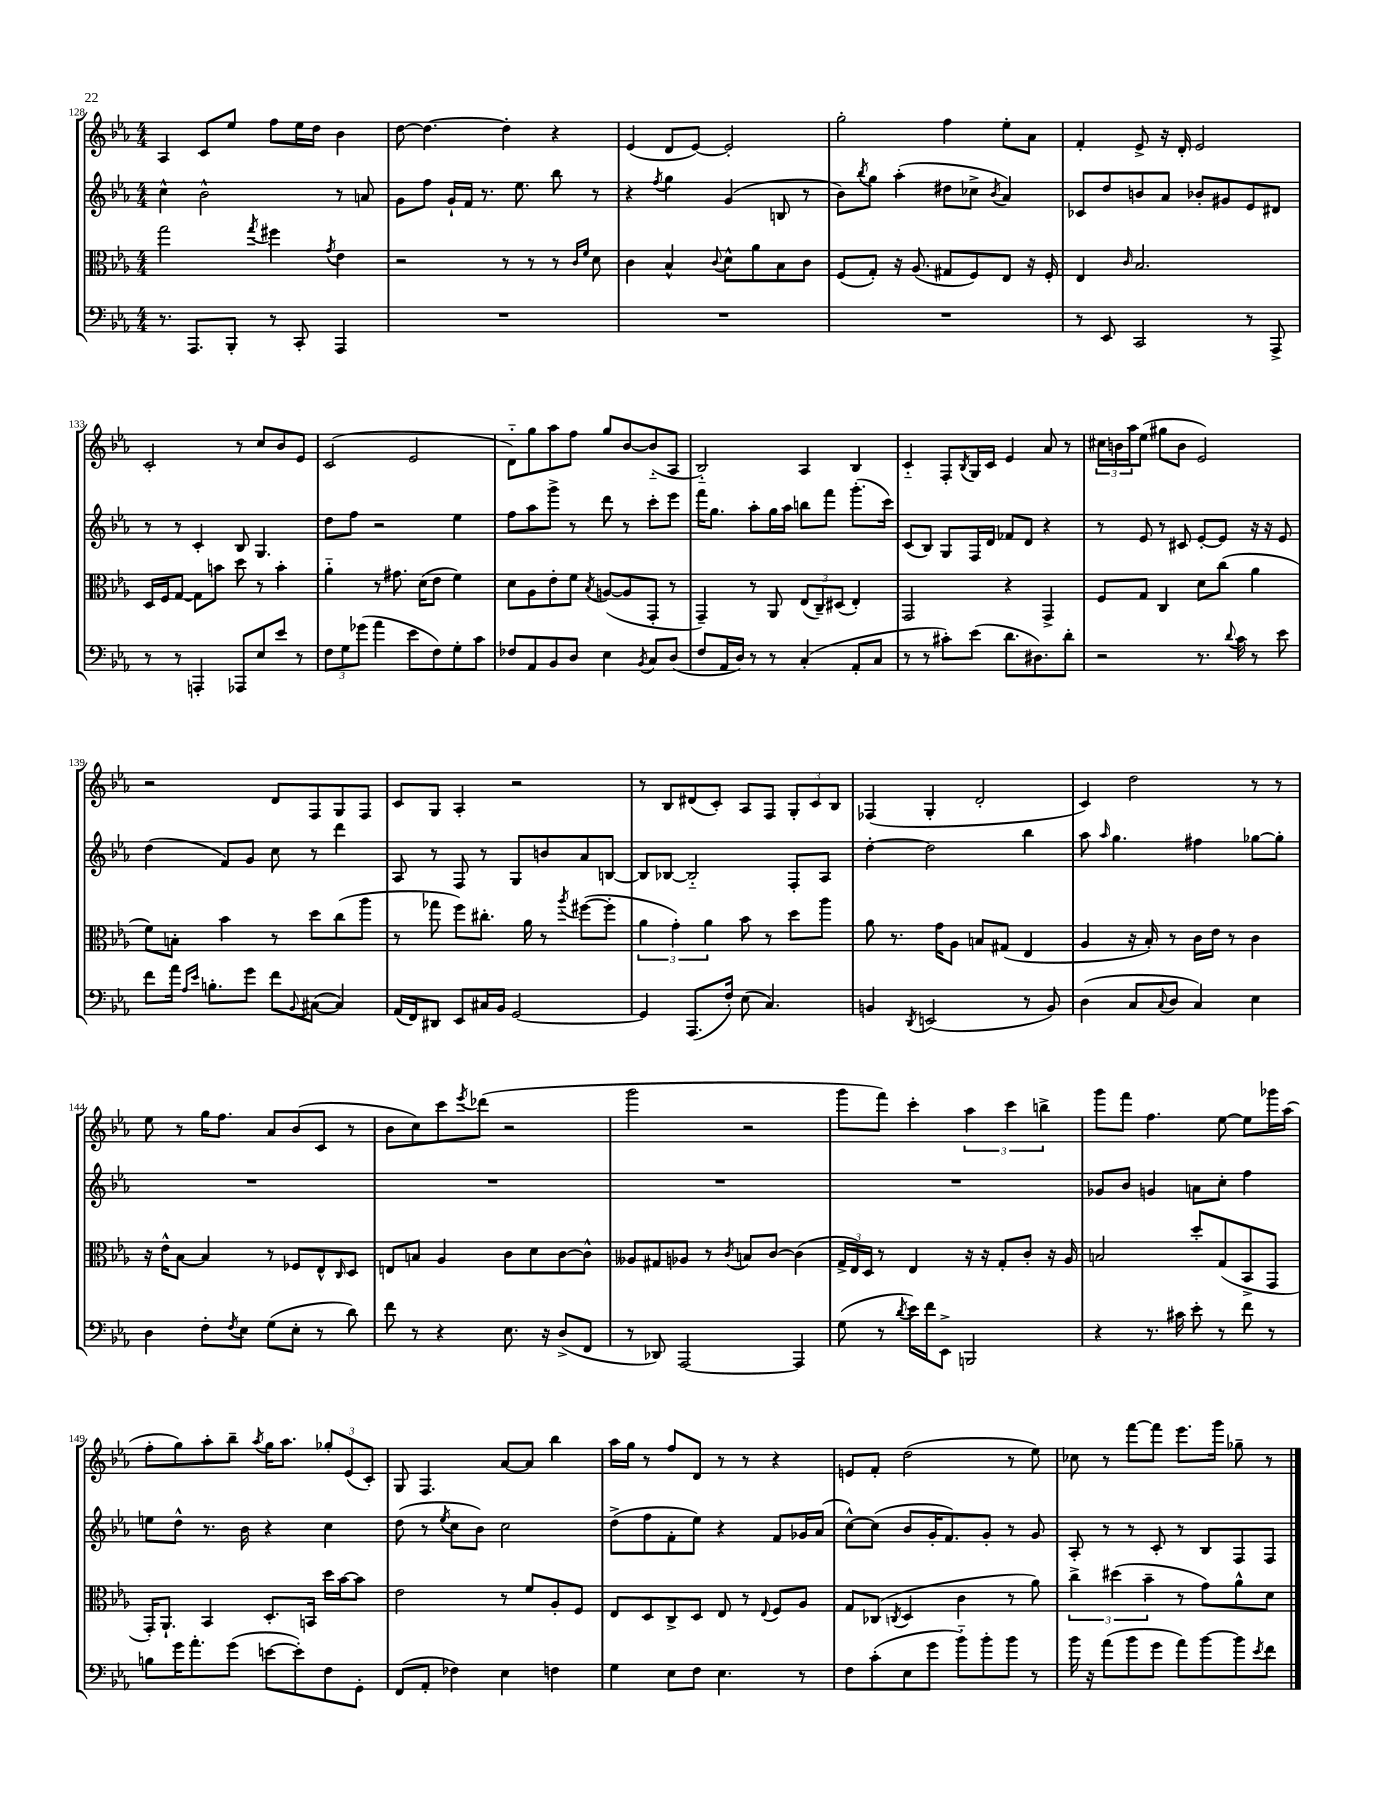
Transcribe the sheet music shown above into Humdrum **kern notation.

**kern	**kern	**kern	**kern
*part4	*part3	*part2	*part1
*staff4	*staff3	*staff2	*staff1
*clefF4	*clefC3	*clefG2	*clefG2
*k[b-e-a-]	*k[b-e-a-]	*k[b-e-a-]	*k[b-e-a-]
*M4/4	*M4/4	*M4/4	*M4/4
=128	=128	=128	=128
8.r	2gg\	4cc^^\	4A-/
8.AAA-/L	.	.	.
.	.	2b-^^\	8c/L
8BBB-'/J	.	.	8ee-/J
.	8qgg/	.	.
8r	4ff#X\	.	8ff\L
8CC'/	.	.	16ee-\L
.	.	.	16dd\JJ
.	8qg/	.	.
4AAA-/	4e-\	8r	4b-\
.	.	8an/	.
=129	=129	=129	=129
1r	2r	8g\L	[8dd\
.	.	8ff\J	4.dd\_
.	.	16g`/LL	.
.	.	16f/JJ	.
.	.	8.r	.
.	8r	.	4dd'\]
.	.	8.ee-\	.
.	8r	.	.
.	8r	8bb-\	4r
.	16qqc/LL	.	.
.	16qqf/JJ	.	.
.	8d\	8r	.
=130	=130	=130	=130
1r	4c\	4r	(4e-/
.	.	8qff/	.
.	4B-^^/	4gg\	8d/L
.	.	.	[8e-/J)
.	8qqc/	.	.
.	8d^^\L	(4g/	2e-'/]
.	8a-\	.	.
.	8B-\	8Bn/	.
.	8c\J	8r	.
=131	=131	=131	=131
1r	(8F/L	8b-\L)	2gg'\
.	.	8qbb-/	.
.	8G'/J)	8gg\J	.
.	16r	(4aa-'\	.
.	(8.A-/	.	.
.	8G#X/L	8dd#X\L	4ff\
.	8F/)	8cc-X^\J	.
.	.	8qb-/	.
.	8E-/J	4a-/)	8ee-'\L
.	16r	.	8a-\J
.	16F'/	.	.
=132	=132	=132	=132
8r	4E-/	8c-X/L	4f'/
8EE-/	.	8dd/	.
.	16qqc/	.	.
2CC/	2.B-/	8bn/	8e-^/
.	.	8a-/J	16r
.	.	.	16d'/
.	.	8b-X'/L	2e-/
.	.	8g#X/	.
8r	.	8e-/	.
8AAA-^/	.	8d#X/J	.
!!LO:LB:g=z
=133	=133	=133	=133
8r	16D/LL	8r	2c'/
.	16F/J	.	.
8r	[8G/J	8r	.
4AAAn'/	8G\L]	4c'/	.
.	8bn\J	.	.
8AAA-X/L	8dd\	8B-/	8r
8E-/	8r	4.G/	8cc/L
8e-/J	4b'\	.	8b-/
8r	.	.	8e-/J
=134	=134	=134	=134
12F\L	4a-\	8dd\L	(2c/
12G\	.	.	.
.	.	8ff\J	.
(12g-X\J	.	.	.
4a-\	8r	2r	.
.	8.g#X\	.	.
8e-\L	.	.	2e-/
.	(16d\KL	.	.
8F\)	8e-\J	.	.
8G'\	4f\)	4ee-\	.
8c\J	.	.	.
=135	=135	=135	=135
8F-X/L	8d\L	8ff\L	8d\L)
8AA-/	8A-\	8aa-\	8gg\
8BB-/	8e-'\	8ggg^\J	8aa-\
8D/J	8f\J	8r	8ff\J
.	8qB-/	.	.
4E-\	([8An/L	8ddd\	8gg/L
.	8A/]	8r	[8b-/
8qBB-/	.	.	.
8C/L	8GG'/J	8ccc'\L	(8b-/]
(8D/J	8r	8eee-\J	8A-/J
=136	=136	=136	=136
8F/L	4GG~/)	16fff\KL	2B-/)
.	.	8.gg\J	.
16AA-/L	.	.	.
16D/JJ)	.	.	.
8r	8r	8aa-'\L	.
8r	8AA-/	16gg\L	.
.	.	16aa-\JJ	.
(4C'/	(12E-/L	8bbn\L	4A-/
.	12C~/)	.	.
.	.	8fff\J	.
.	(12D#X/J	.	.
8AA-'/L	4E-'/)	(8.ggg'\L	4B-/
8C/J	.	.	.
.	.	16ccc\Jk)	.
=137	=137	=137	=137
8r	2GG/	(8c/L	4c/
8r	.	8B-/J)	.
8c#X'\L)	.	8G/L	8F'/L
.	.	.	8qB-/
(8e-\J	.	16F/L	16G/L
.	.	16d/JJ	16c/JJ
8.d\L	4r	8f-X/L	4e-/
.	.	8d/J	.
8.D#X\)	.	.	.
.	4GG^/	4r	8a-/
8d'\J	.	.	8r
=138	=138	=138	=138
2r	8F/L	8r	24cc#X\LL
.	.	.	24bn\
.	.	.	24aa-\J
.	8G/J	8e-/	(8ee-\J
.	4C/	8r	8gg#X\L
.	.	8c#X/	8b\J
8.r	8d\L	[8e-'/L	2e-/)
.	(8cc\J	8e-/J]	.
8qqd/	.	.	.
16c\	.	.	.
8r	4a-\	16r	.
.	.	16r	.
8e-\	.	8e-/	.
!!LO:LB:g=z
=139	=139	=139	=139
8f\L	8f\L)	(4dd\	2r
16a-\Jk	8Bn'\J	.	.
16qqA-/LL	.	.	.
16qqe-/JJ	.	.	.
8.Bn'\L	.	.	.
.	4b-\	8f/L)	.
8g\J	.	8g/J	.
8f\L	8r	8cc\	8d/L
8qqBB-/	.	.	.
([8C#X\J	8dd\L	8r	8F/
4C#/])	(8cc\	4ddd\	8G/
.	8aa-\J	.	8F/J
=140	=140	=140	=140
(16AA-/LL	8r	8A-/	8c/L
16FF/J)	.	.	.
8DD#X/J	8gg-X\	8r	8G/J
8EE-/L	8ff\L)	8F/	4A-'/
16C#X/L	8.cc#X'\J	8r	.
16BB-/JJ	.	.	.
[2GG/	.	8G/L	2r
.	16a-\	.	.
.	8r	8bn/	.
.	8qaa-/	.	.
.	([8ff#X\L	8a-/	.
.	8ff#'\J]	[8Bn/J	.
=141	=141	=141	=141
4GG/]	6a-\	8B/L]	8r
.	.	[8B-X/J	8B-/L
.	6g'\)	.	.
(8.AAA-/L	.	2B-/]	(8d#X/
.	6a-\	.	.
.	.	.	8c'/J)
16F'/Jk)	.	.	.
(8E-\	8b-\	.	8A-/L
4.C/)	8r	.	8F/J
.	8dd\L	8F'/L	12G'/L
.	.	.	12c/
.	8aa-\J	8A-/J	.
.	.	.	12B-/J
=142	=142	=142	=142
4BBn/	8a-\	[4dd'\	(4F-X/
.	8.r	.	.
8qDD/	.	.	.
(2EEn/	.	2dd\]	4G'/
.	16g\KL	.	.
.	8A-\J	.	.
.	8Bn/L	.	2d'/
.	(8G#X/J	.	.
8r	4E-/	4bb-\	.
8BB/)	.	.	.
=143	=143	=143	=143
(4D\	4A-/	8aa-\	4c/)
.	.	16qqaa-/	.
.	.	4.gg\	.
8C/L	16r	.	2dd\
.	16B-'/)	.	.
8qqC/	.	.	.
8D/J	8r	.	.
4C/)	16c\LL	4ff#X\	.
.	16e-\JJ	.	.
.	8r	.	.
4E-\	4c\	[8gg-X\L	8r
.	.	8gg-'\J]	8r
!!LO:LB:g=z
=144	=144	=144	=144
4D\	16r	1r	8ee-\
.	16e-^^\KL	.	.
.	[8B-\J	.	8r
8F'\L	4B-/]	.	16gg\KL
.	.	.	8.ff\J
8qF/	.	.	.
8E-\J	.	.	.
(8G\L	8r	.	8a-/L
8E-'\J	8F-X/L	.	(8b-/
8r	8E-^^/	.	8c/J
.	16qqC/	.	.
8d\)	8D/J	.	8r
=145	=145	=145	=145
8f\	8En/L	1r	8b-\L
8r	8Bn/J	.	8cc\)
4r	4A-/	.	8ccc\
.	.	.	8qeee-/
.	.	.	(8ddd-X\J
8.E-\	8c\L	.	2r
.	8d\	.	.
16r	.	.	.
(8D^/L	[8c\	.	.
8FF/J	8c^^\J]	.	.
=146	=146	=146	=146
8r	8A--X/L	1r	2ggg\
8DD-X/)	8G#X/	.	.
[2AAA-/	8A-X/J	.	.
.	8r	.	.
.	8qc/	.	.
.	8Bn/L	.	2r
.	[8c/J	.	.
4AAA-/]	(4c\]	.	.
=147	=147	=147	=147
(8G\	24G^/LL	1r	8ggg\L
.	24E-/)	.	.
.	24D/JJ	.	.
8r	8r	.	8fff\J)
8qd/	.	.	.
16e-\LL)	4E-/	.	4ccc'\
16f\J	.	.	.
8EE-^\J	.	.	.
2BBBn/	16r	.	6aa-\
.	16r	.	.
.	8G'/L	.	.
.	.	.	6ccc\
.	8c'/J	.	.
.	.	.	6bbn^\
.	16r	.	.
.	16A-/	.	.
=148	=148	=148	=148
4r	2Bn/	8g-X/L	8ggg\L
.	.	8b-/J	8fff\J
8.r	.	4gn/	4.ff\
16c#X\	.	.	.
8e-'\	8dd'/L	8an\L	.
8r	(8G/	8cc'\J	[8ee-\
8f\	8BB-^/	4ff\	8ee-\L]
8r	8GG/J	.	16ggg-X\L
.	.	.	(16aa-\JJ
!!LO:LB:g=z
=149	=149	=149	=149
8Bn\L	16GG'/KL)	8een\L	8ff'\L
.	8.AA-`/J	.	.
16g\K	.	8dd^^\J	8gg\)
8.a-'\	.	.	.
.	4BB-/	8.r	8aa-'\
(8g\J	.	.	8bb-~\J
.	.	16b-\	.
.	.	.	8qaa-/
[8en\L	8.D'/L	4r	16gg\KL
.	.	.	8.aa-\J
8e'\])	.	.	.
.	16BBn/Jk	.	.
8F\	16dd\LL	4cc\	12gg-X'/L
.	[16b-\J	.	.
.	.	.	(12e-/
8GG'\J	8b-\J]	.	.
.	.	.	12c'/J)
=150	=150	=150	=150
(8FF/L	2e-\	(8dd\	8G/
8AA-'/J	.	8r	4.F/
.	.	8qee-/	.
4F-X\)	.	8cc\L	.
.	.	8b-\J)	.
4E-\	8r	2cc\	[8a-/L
.	8f/L	.	8a-/J]
4Fn\	8A-'/	.	4bb-\
.	8F/J	.	.
=151	=151	=151	=151
4G\	8E-/L	(8dd^\L	16aa-\LL
.	.	.	16gg\JJ
.	8D/	8ff\	8r
8E-\L	8C^/	8f'\	8ff/L
8F\J	8D/J	8ee-\J)	8d/J
4.E-\	8E-/	4r	8r
.	8r	.	8r
.	8qqE-/	.	.
.	8F/L	8f/L	4r
8r	8A-/J	16g-X/L	.
.	.	(16a-/JJ	.
=152	=152	=152	=152
8F\L	8G/L	[8cc^^\L)	8en/L
(8c'\	(8C-X/J	(8cc\J]	8f'/J
.	8qCn/	.	.
8E-\	4D/	8b-/L	(2dd\
8g\J	.	16g'/K	.
.	.	8.f/)	.
8b-\L)	4c\	.	.
8b-'\	.	8g'/J	.
8b-\J	8r	8r	8r
8r	8a-\)	8g/	8ee-\)
=153	=153	=153	=153
16b-\	6cc^\	8A-'/	8cc-X\
16r	.	.	.
(8a-\L	.	8r	8r
.	(6dd#X\	.	.
8b-\	.	8r	[8fff\L
.	6b-~\	.	.
8g\J	.	8c'/	8fff\J]
8a-\L)	8r	8r	8.eee-\L
[8b-\	8g\L)	8B-/L	.
.	.	.	16ggg\Jk
8b-\]	8a-^^\	8F/	8gg-X~\
8qe-/	.	.	.
8f\J	8d\J	8F/J	8r
==	==	==	==
*-	*-	*-	*-
